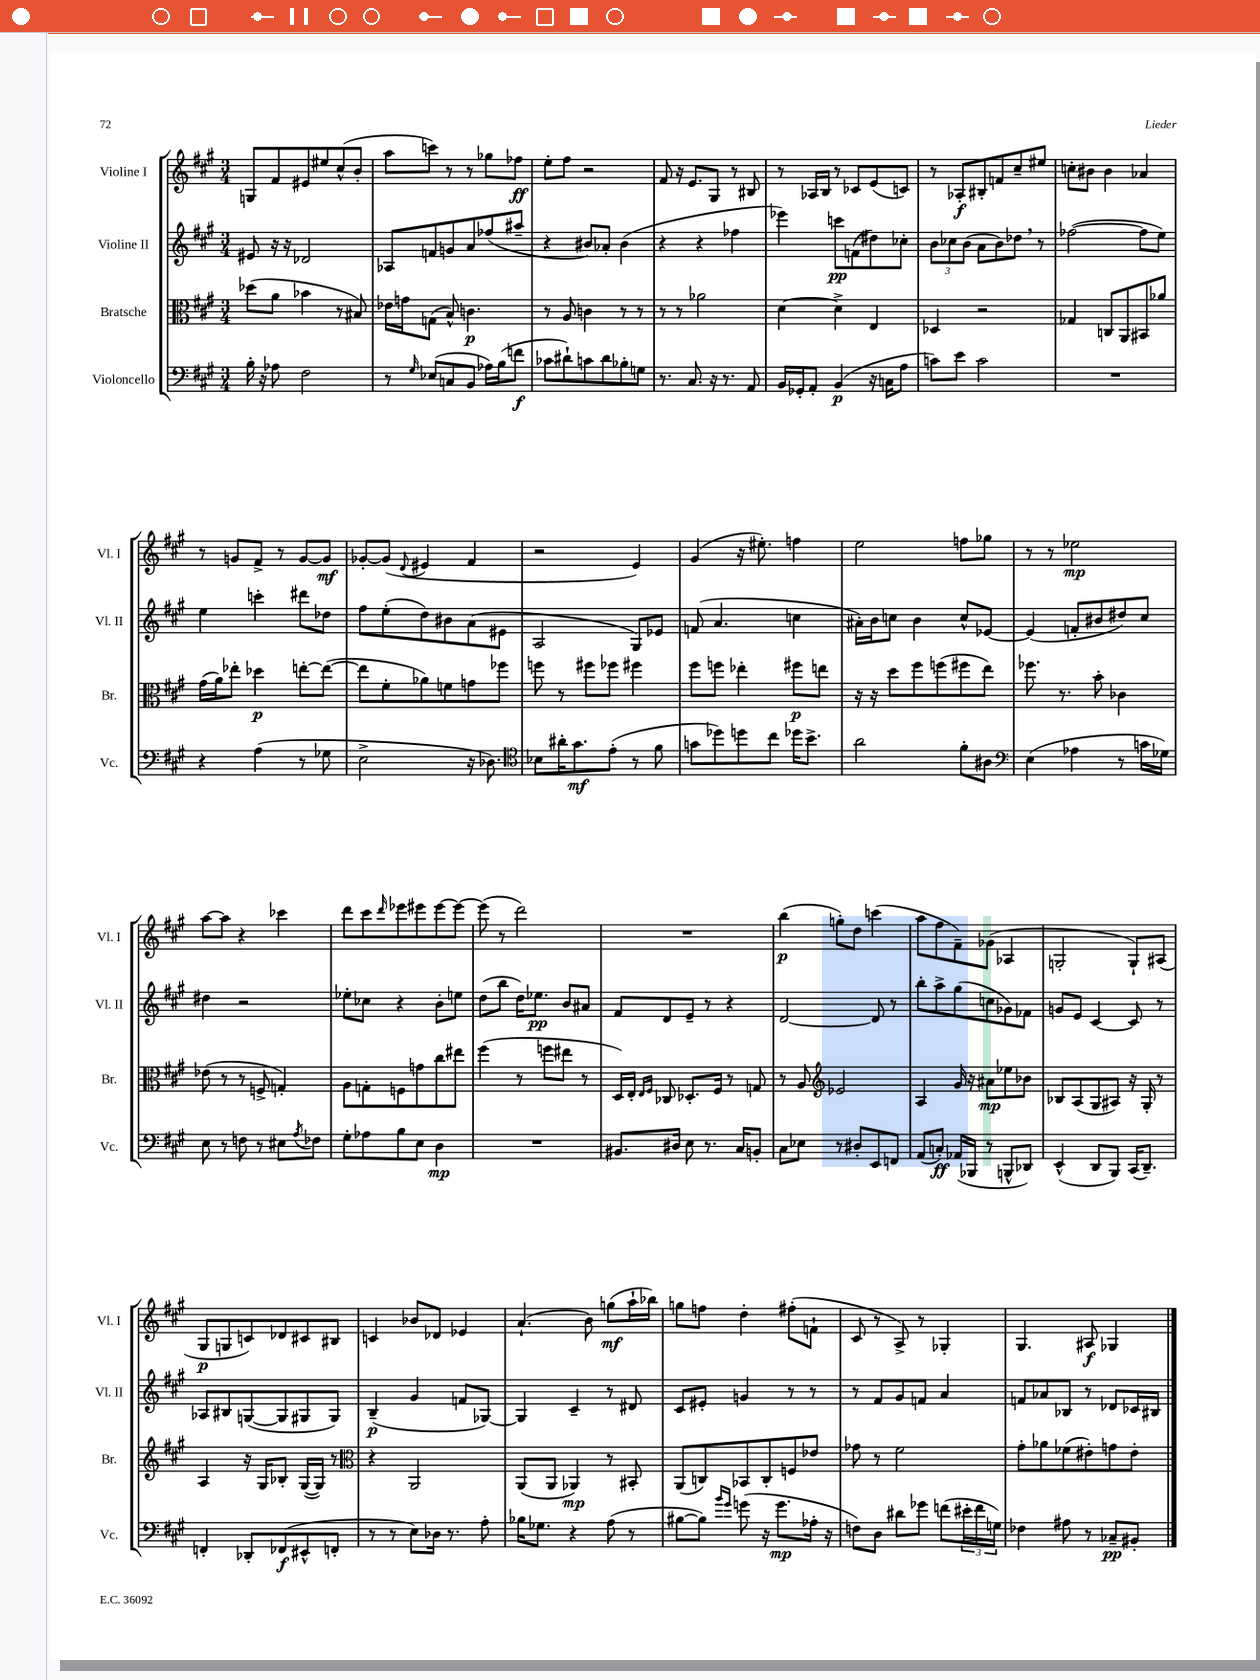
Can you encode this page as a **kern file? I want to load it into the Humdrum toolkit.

**kern	**kern	**kern	**kern
*staff4	*staff3	*staff2	*staff1
*clefF4	*clefC3	*clefG2	*clefG2
*k[f#c#g#]	*k[f#c#g#]	*k[f#c#g#]	*k[f#c#g#]
*M3/4	*M3/4	*M3/4	*M3/4
16B'\	(8dd-\L	8e#/	8G/L
16r	.	.	.
8A-\	8a\J	16r	8f#/
.	.	16r	.
2F#\	4b-\	2d-/	8e#/
.	.	.	8ee#/
.	8r	.	(8cc#^^/
.	8B#/)	.	8b'/J
=	=	=	=
8r	16e-\LL	8A-/L	8aa\L
.	16g\J	.	.
16qqG#/	.	.	.
(8E-/L	(8G\J	8f/	8ccc\J)
8C/	8B^^/)	8g/	8r
8BB/J	4.c\	8a/	8r
16A-\LL)	.	(8ff-/	8gg-\L
(16B\J	.	.	.
8f\J	.	8aa#~/J	8ff-\J
=	=	=	=
8c-\L	8r	4r	8ee'\L
8d#`\)	8A/	.	8ff#\J
8c\	4c\	8b#/L)	2r
8d#\	.	8a-'/J	.
8B-'\	8r	(4b#\	.
8G\J	8r	.	.
=	=	=	=
8.r	8r	4r	8f#/
.	8r	.	16r
8.C#/	.	.	8.e/L
.	2a-\	4r	.
16r	.	.	8G#/J
8.r	.	.	.
.	.	4ff-\	8r
8AA/	.	.	8B#/
=	=	=	=
16BB/LL	[4d\	4eee-\)	8r
16GG-'/J	.	.	.
8AA'/J	.	.	16A-/LL
.	.	.	16B/JJ
(4BB/	4d^\]	8ccc\L	8r
.	.	(8f\	8c-/L
16r	4E/	8dd#\)	(8e/
16C\LK	.	.	.
8A\J	.	8cc-'\J	8c/J)
=	=	=	=
8c\L)	4D-/	12b\L	8r
.	.	12cc-\	.
8e\J	.	.	8A-'/L
.	.	(12b\J	.
2c\	2r	8a\L	8B#'/
.	.	8b\)	8f/
.	.	8dd-\J	8cc#~/
.	.	8r	8ee#/J
=	=	=	=
2.r	4G-/	([2ff-\	8cc'\L
.	.	.	8b#\J
.	8C/L	.	4b#\
.	8AA/	.	.
.	8BB#/	8ff-\]L	4a-/
.	8a-/J	8ee\J)	.
=	=	=	=
4r	(16g#\LL	4ee\	8r
.	16a\J)	.	.
.	8ee-'\J	.	8g/L
(4A\	4dd-\	4ccc'\	8f#^/J
.	.	.	8r
8r	[8ee'\L	8ddd#\L	[8g/L
8G-\	(8ee\_J	8dd-\J	8g/]J
=	=	=	=
2E^\	8ee\]L	8ff#\L	[8g-'/L
.	8f#'\	(8ee'\	(8g-/]J
.	.	.	8qqd/
.	8a-\)	8dd\)	4e#/
.	8f\	8b#\	.
16r	8g\	(8a\	4f#/
8.D-\)	.	.	.
.	8ff-\J	8e#\J	.
=	=	=	=
*clefC4	*	*	*
8B-\L	8ff\	2A/	2r
16a#'\K	8r	.	.
8.g#\	.	.	.
.	8ff#\L	.	.
(8e'\J	8ff-\J	.	.
8r	4ff#\	8G#/L)	4e/)
8f#\	.	8e-/J	.
=	=	=	=
8g\L	8ff#\L	(8f/	(4g#/
8dd-\)	8ff\J	4.a/	.
8dd\	4ee-'\	.	16r
.	.	.	8.ee#'\)
8cc#\J	.	.	.
16dd-\LK	8ff#\L	4cc\	4ff\
8.b^\J	.	.	.
.	8ee\J	.	.
=	=	=	=
2a\	16r	16a#'\LL)	2ee\
.	16r	16b\J	.
.	8dd\L	8cc\J	.
.	8ff#\	4b\	.
.	(8ff\	.	.
8f#'\L	8ff#\	8cc^^/L	8ff\L
8A#\J	8ee\J)	[8e-/J	8gg-\J
=	=	=	=
*clefF4	*	*	*
(4E\	8.ff-\	(4e-/]	8r
.	.	.	8r
.	8.r	.	.
4A-\	.	8f'/L	2ee-\
.	8b'\	8b#/	.
8r	4c-\	8dd#/)	.
16c\LL	.	8cc#/J	.
16G-\JJ)	.	.	.
=	=	=	=
8E\	(8e-\	4dd#\	[8aa\L
8r	8r	.	8aa\]J
8F\	8r	2r	4r
8r	8F^/	.	.
8E#\L	4G'/)	.	4ccc-\
8qA/	.	.	.
8F-\J	.	.	.
=	=	=	=
8G#'\L	8A\L	8ee-'\L	8ddd\L
8A-\	8G'\	8cc-\J	8ccc#\
.	.	.	16qqddd/
8B\	8F\	4r	8eee-\
8E\J	8g\	.	8eee#\
4D\	8cc#\	8b'\L	[8eee#\
.	8ee#\J	8ee\J	8eee#\_J
=	=	=	=
2.r	(4ff#\	(8dd\L	(8eee#\]
.	.	8bb\J	8r
.	8r	16dd\LK)	2ddd\)
.	.	8.ee-\J	.
.	8ff\L	.	.
.	8ee#\J	8b/L	.
.	8r	8a#/J	.
=	=	=	=
8.BB#/L	16D/LL)	8f#/L	2.r
.	16E'/JJ	.	.
.	16qqE/LL	.	.
.	16qqF#/JJ	.	.
.	8C-/	8d/	.
16D#/Jk	.	.	.
8E\	8.D-'/L	8e~/J	.
8.r	.	8r	.
.	16F#/Jk	.	.
.	8r	4r	.
16C#/LK	.	.	.
8BB'/J	8G/	.	.
=	=	=	=
8C#\L	8r	[2d/	(4bb\
8E-\J	8A/	.	.
*	*clefG2	*	*
8r	2e-/	.	8gg'\L)
8D#'/L	.	.	8dd\J
8EE/	.	8d/]	(4ccc\
8FF/J	.	8r	.
=	=	=	=
(8AA/L	4A/	8bb'\L	8aa\L
8C'/J)	.	8aa^\	8ff#\
(16AA-/LL	16g#/	(8gg#\	8f#~\)
16BBB-/JJ	16r	.	.
8r	8a#\L	8cc\	(8g-\J
8BBB^^/L	8ee-\	8g-\)	4A-/
8DD-/J)	8b-\J	8f-\J	.
=	=	=	=
(4EE^^/	8B-/L	8g/L	2G'/
.	(8A/	8e/J	.
8DD/L	8G#/	[4c#/	.
8BBB/J)	8A#/J)	.	.
(16CC#/LK	16r	8c#/]	8G`/L)
8.DD~/J)	16G#'/	.	.
.	8r	8r	(8A#/J
=	=	=	=
4FF'/	4A/	8A-/L	8G#/L
.	.	8B#/	8G/
8DD-'/L	16r	([8G/	8c/)
.	16G#/LK	.	.
(8FF-/	8B-'/J	8G/]	8d-/
8EE#^^/	([16G#/LL	8G#/	8c#/
.	16G#/]JJ)	.	.
8FF'/J	8r	8G#/J)	8B#/J
=	=	=	=
*	*clefC3	*	*
8r	4r	(4B~/	4c/
8r	.	.	.
8E\L)	2AA/	4g#/	8b-/L
16D-\Jk	.	.	8d-/J
8.r	.	.	.
.	.	8f/L	4e-/
8A'\	.	[8G-/J)	.
=	=	=	=
16B-\LK	(8AA/L	4G-/]	(4.a`/
8.G-\J	.	.	.
.	8AA/J	.	.
4r	4AA-/)	4c#~/	.
.	.	.	8b\)
(8A\	8r	8r	(8gg\L
8r	8BB#'/	8d#/	16aa`\L
.	.	.	16bb-\JJ)
=	=	=	=
[8B#\L	(8AA/L	8c#/L	8gg\L
8B#\]J)	8C/)	8e#'/J	8ff\J
16qqb/LL	.	.	.
16qqg#/JJ	.	.	.
(8g\	8BB-/	4g/	4dd'\
16r	8C'/	.	.
8.g\L	.	.	.
.	8F/	8r	(8ff#'\L
16A-'\Jk	8e-/J	8r	8f`\J
16r	.	.	.
=	=	=	=
8F\L)	8g-\	8r	8c#/
8D\J	8r	8f#/L	8r
8d#\L	2f#\	8g#/	8A^/)
8g-\J	.	8f/J	8r
(8f\L	.	4a/	4G-'/
24e#'\L	.	.	.
24f\	.	.	.
24G\JJ)	.	.	.
=	=	=	=
4F-\	8g#'\L	8f/L	4.G#/
.	8a-\	8a-/	.
8A#\	(8f-\	8B-/J	.
8r	8e#'\)	8r	8A#/
8C-~/L	8g\	8d-/L	4G-/
8BB#'/J	8e#'\J	16c-/L	.
.	.	16B#/JJ	.
==	==	==	==
*-	*-	*-	*-
